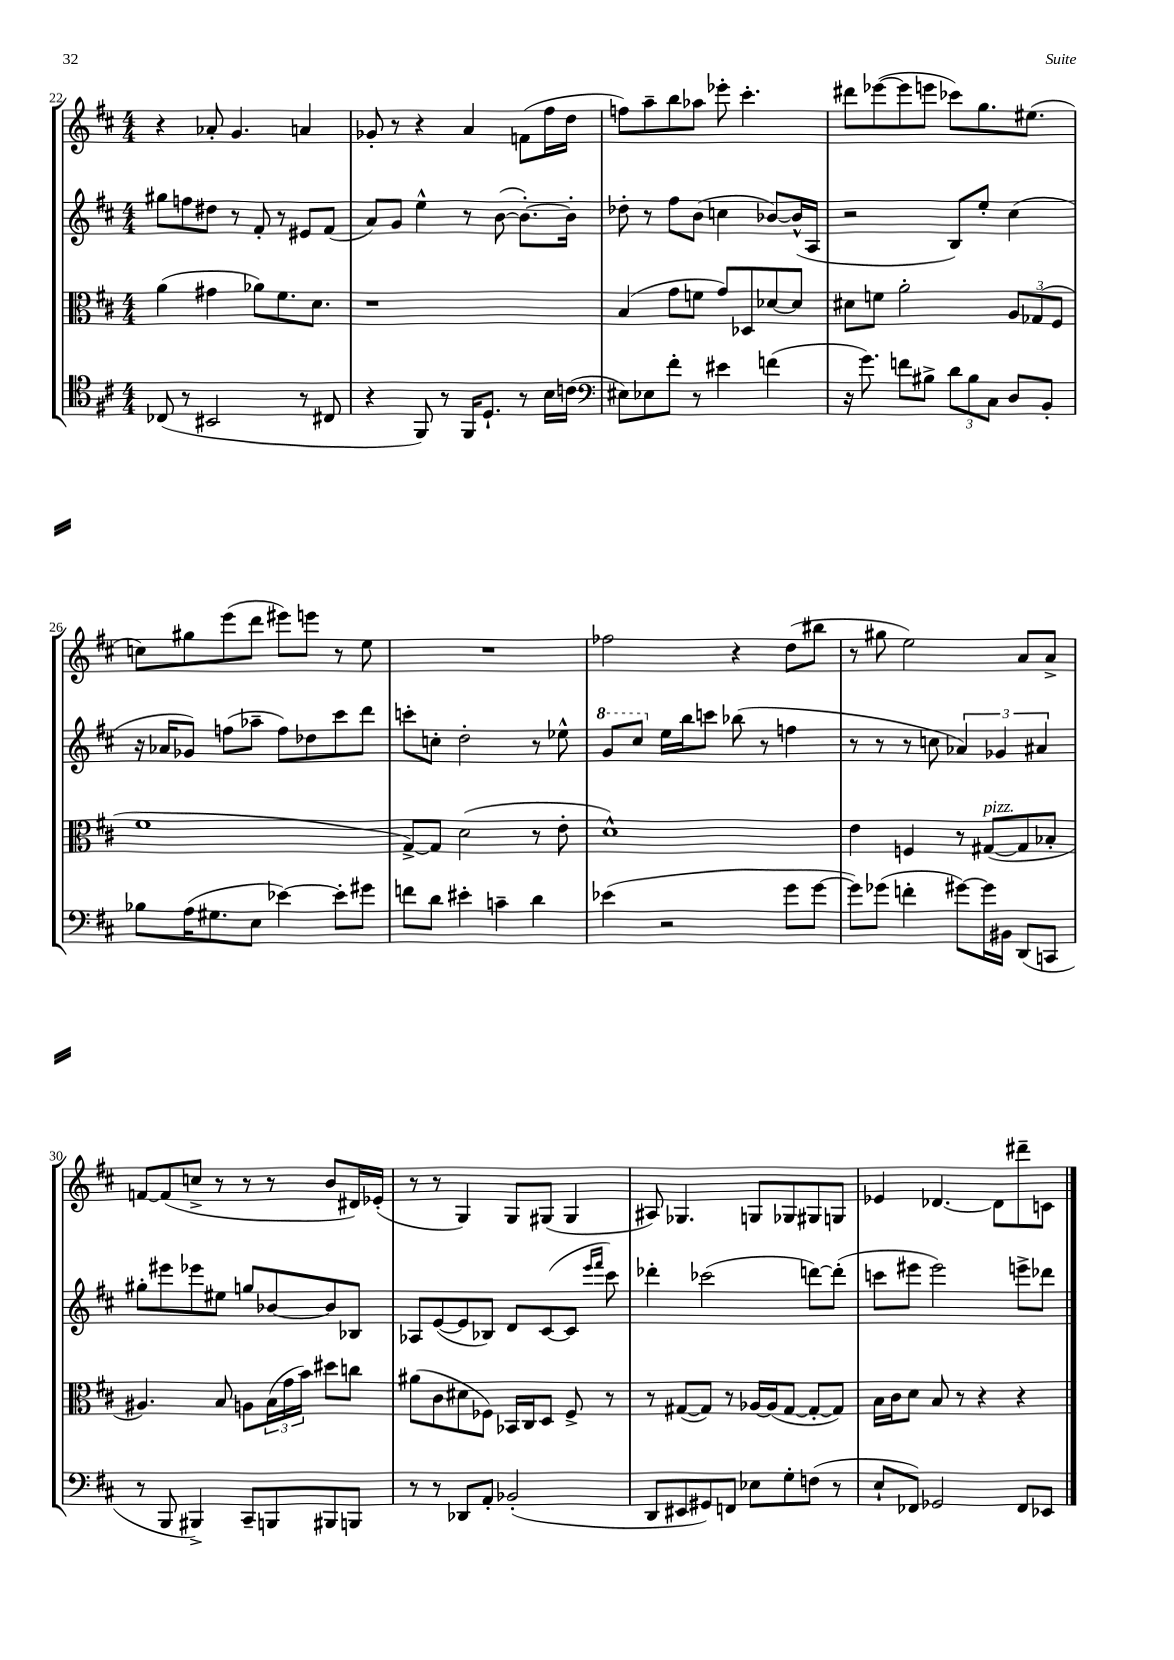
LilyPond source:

<<
\new StaffGroup <<
\new Staff = "s0" {
    \clef treble \key d \major \numericTimeSignature \time 4/4
    r4 aes'8-. g'4. a'4 |
    ges'8-. r8 r4 a'4 f'8( fis''16 d''16 |
    f''8) a''8-- b''8 aes''8 ees'''8-. cis'''4.-. |
    dis'''8 ees'''8~( ees'''8 e'''8 ces'''8) g''8. eis''8.( |
    c''8) gis''8 e'''8( d'''8 eis'''8) e'''8 r8 e''8 |
    R1 |
    fes''2 r4 d''8( bis''8 |
    r8 gis''8 e''2) a'8 a'8-> |
    f'8~ f'8( c''8-> r8 r8 r8 b'8 dis'16) ees'16-.( |
    r8 r8 g4) g8 gis8( gis4 |
    ais8) ges4. g8 ges8 gis8 g8 |
    ees'4 des'4.~ des'8 dis'''8-- c'8 \bar "|." |
}
\new Staff = "s1" {
    \clef treble \key d \major \numericTimeSignature \time 4/4
    gis''8 f''8 dis''8 r8 fis'8-. r8 eis'8 fis'8( |
    a'8) g'8 e''4-^ r8 b'8~( b'8.~-.) b'16-. |
    des''8-. r8 fis''8 b'8( c''4 bes'8~) bes'16-^( a16 |
    r2 b8) e''8-. cis''4( |
    r16 aes'16 ges'8) f''8( aes''8-- f''8) des''8 cis'''8 d'''8 |
    c'''8-. c''8-. d''2-. r8 ees''8-^ |
    \ottava #1 g''8 cis'''8 \ottava #0 e''16 b''16 c'''8 bes''8( r8 f''4 |
    r8 r8 r8 c''8 \tuplet 3/2 { aes'4) ges'4 ais'4 } |
    gis''8-. eis'''8 ees'''8 eis''8 g''8 bes'8~ bes'8 bes8 |
    aes8 e'8~( e'8 bes8) d'8 cis'8~( cis'8 \grace { e'''16 fis'''16 } cis'''8) |
    des'''4-. ces'''2( d'''8~) d'''8-.( |
    c'''8 eis'''8 eis'''2) e'''8-> des'''8 \bar "|." |
}
\new Staff = "s2" {
    \clef alto \key d \major \numericTimeSignature \time 4/4
    a'4( gis'4 aes'8) fis'8. d'8. |
    r1 |
    b4( g'8 f'8 g'8) des8 des'8~ des'8 |
    dis'8 f'8 a'2-. \tuplet 3/2 { a8 ges8( fis8 } |
    fis'1 |
    g8~->) g8 d'2( r8 e'8-. |
    d'1-^) |
    e'4 f4 r8 gis8~^\markup { \italic "pizz." }( gis8 bes8-. |
    ais4.) b8 a8 \tuplet 3/2 { b16( g'16 b'16) } dis''8 c''8 |
    ais'8( cis'8 dis'8 fes8) bes,16 cis16 d8 fes8-> r8 |
    r8 gis8~( gis8) r8 aes16~ aes16( gis8~ gis8~-. gis8) |
    b16 cis'16 d'8 b8 r8 r4 r4 \bar "|." |
}
\new Staff = "s3" {
    \clef tenor \key d \major \numericTimeSignature \time 4/4
    ces8( r8 bis,2 r8 cis8 |
    r4 fis,8) r8 fis,16 d8.-! r8 b16 c'16( |
    \clef bass eis8) ees8 fis'8-. r8 eis'4 f'4( |
    r16 g'8.) f'8 bis8-> \tuplet 3/2 { d'8 bis8 cis8 } d8 b,8-. |
    bes8 a16( gis8. e8 ees'4~) ees'8-. gis'8 |
    f'8 d'8 eis'4-. c'4-- d'4 |
    ees'4( r2 g'8 g'8~ |
    g'8) ges'8( f'4-. gis'8~) gis'16 bis,16 d,8( c,8 |
    r8 b,,8 bis,,4->) cis,8-- b,,8 bis,,8 b,,8 |
    r8 r8 des,8 a,8-. bes,2-.( |
    d,8 eis,8 gis,8) f,8 ees8 g8-. f8( r8 |
    e8-! fes,8) ges,2 fes,8 ees,8 \bar "|." |
}
>>
>>
\layout { \context { \Score currentBarNumber = #22 } }
